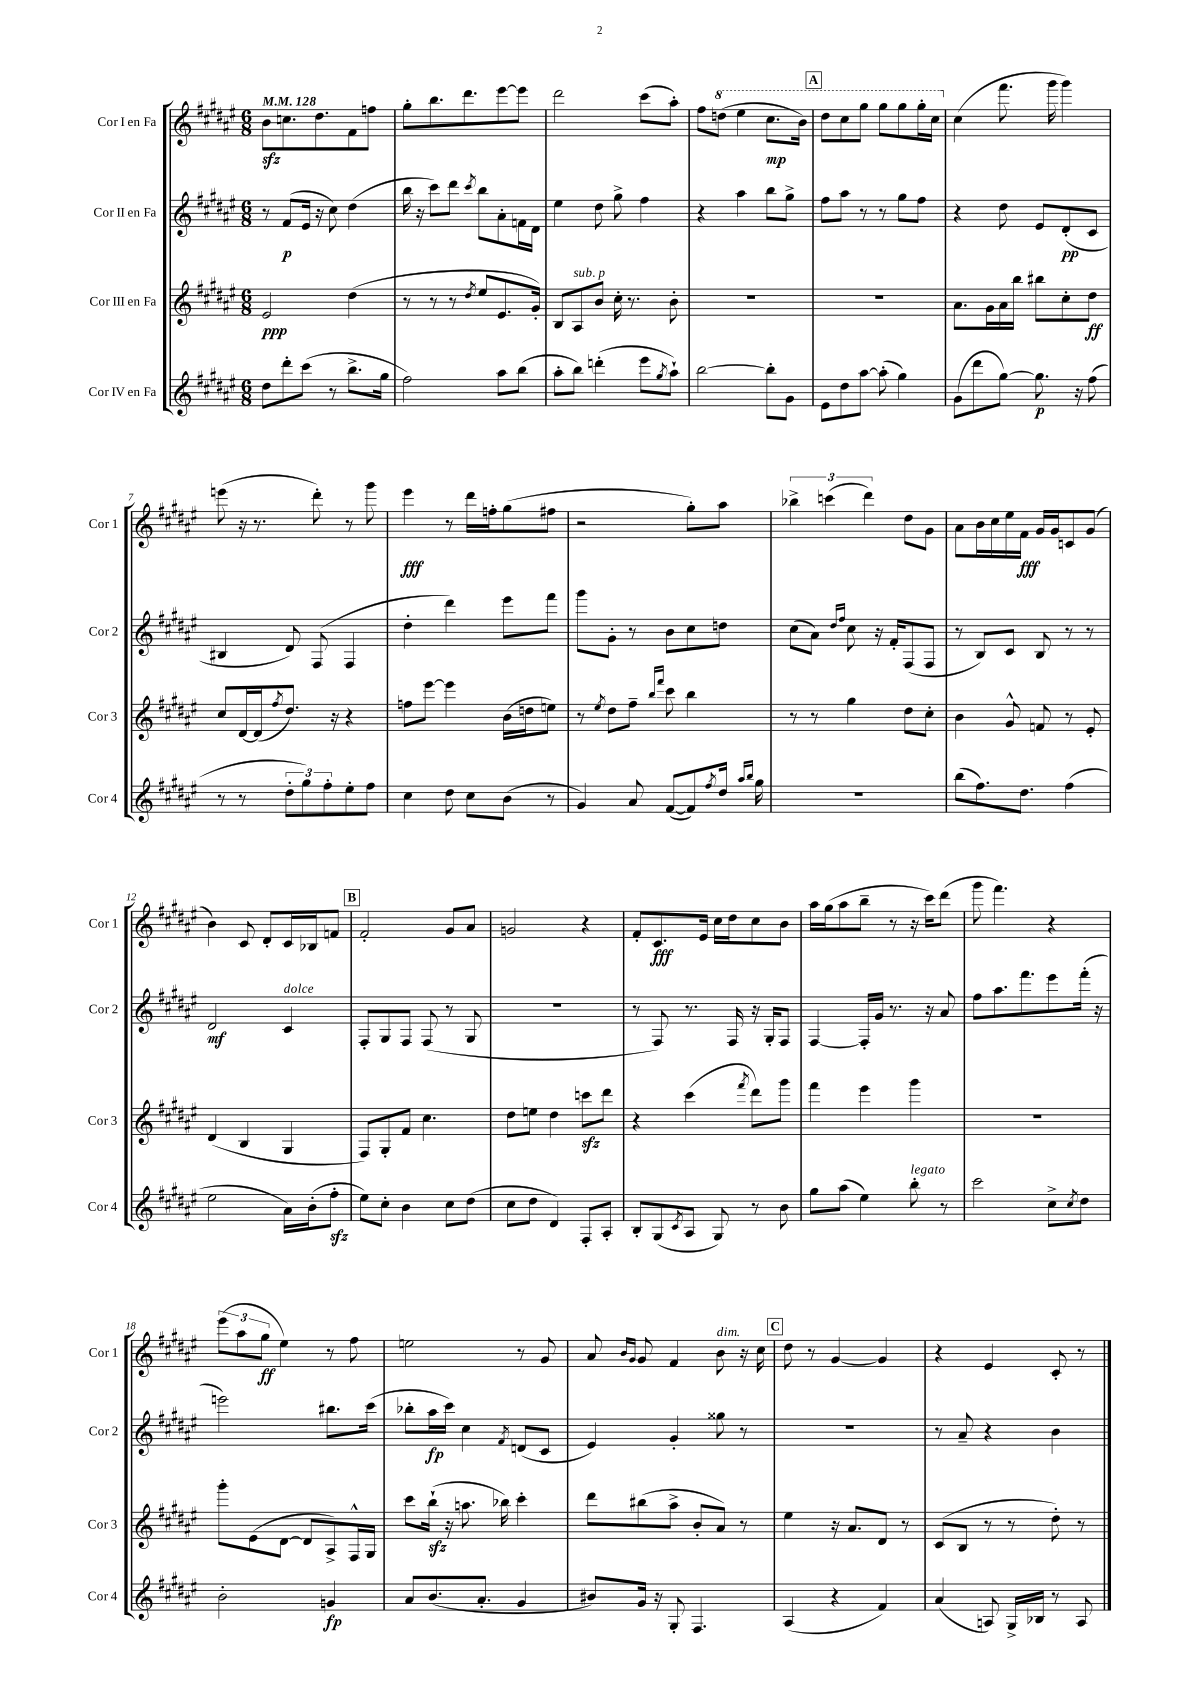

**kern	**kern	**kern	**kern
*staff4	*staff3	*staff2	*staff1
*clefG2	*clefG2	*clefG2	*clefG2
*k[f#c#g#d#a#e#]	*k[f#c#g#d#a#e#]	*k[f#c#g#d#a#e#]	*k[f#c#g#d#a#e#]
*M6/8	*M6/8	*M6/8	*M6/8
*MM128	*MM128	*MM128	*MM128
8dd#\L	2e#/	8r	8b\L
8ddd#'\	.	(8f#/L	8.cc\
(8ccc#\J	.	16e#/Jk	.
.	.	16r	8.dd#\
8r	.	8cc#\)	.
8.bb^\L	(4dd#\	(4dd#\	8f#\
.	.	.	8ff\J
16gg#\Jk	.	.	.
=	=	=	=
2ff#\)	8r	16bb\	8gg#'\L
.	.	16r	.
.	8r	8ccc#\L)	8.bb\
.	8r	8ddd#\J	.
.	.	.	8.ddd#\
.	8qdd#/	8qccc#/	.
.	8ee#/L	8bb\L	.
8aa#\L	8.e#/	8a#'\	[8eee#\
(8bb\J	.	16f\L	8eee#\]J
.	16g#'/Jk)	16d#\JJ	.
=	=	=	=
8aa#'\L	8B/L	4ee#\	2ddd#\
8bb\J)	8A#/	.	.
(4ddd'\	8b/J	8dd#\	.
.	16cc#'\	8gg#^\	.
.	8.r	.	.
8eee#\L	.	4ff#\	(8ccc#\L
8qgg#/	.	.	.
8aa#`\J)	8b'\	.	8aa#'\J)
=	=	=	=
[2bb\	2.r	4r	8ff#\L
.	.	.	(8ddd\J
.	.	4aa#\	4eee#\
8bb'\]L	.	8bb\L	8.ccc#\L
8g#\J	.	8gg#^\J	.
.	.	.	16bb\Jk)
=	=	=	=
8e#\L	2.r	8ff#\L	8ddd#\L
8dd#\	.	8aa#\J	8ccc#\
[8aa#\J	.	8r	8ggg#\J
(8aa#'\]	.	8r	8ggg#\L
4gg#\)	.	8gg#\L	8ggg#\
.	.	8ff#\J	16ggg#'\L
.	.	.	16ccc#\JJ
=	=	=	=
(8g#\L	8.a#\L	4r	(4cc#\
8ddd#\	.	.	.
.	16g#\L	.	.
[8gg#\J)	16a#\	8dd#\	8.fff#\
.	16bb\JJ	.	.
8.gg#\]	8bb#\L	8e#/L	.
.	.	.	16ggg#\
.	8cc#'\	(8d#'/	4ggg#\)
16r	.	.	.
(8ff#\	8dd#\J	8c#/J	.
=	=	=	=
8r	8cc#/L	4B#/	(8eee\
8r	[16d#/L	.	16r
.	(16d#/]J	.	8.r
.	8qff#/	.	.
12dd#'\L	8.dd#/J)	8d#/)	.
12gg#\)	.	.	.
.	.	(8F#/	8ddd#'\)
12ff#'\	.	.	.
.	16r	.	.
8ee#'\	4r	4F#/	8r
8ff#\J	.	.	8ggg#\
=	=	=	=
4cc#\	8ff\L	4dd#'\	4eee#\
.	[8eee#\J	.	.
8dd#\	4eee#\]	4ddd#\)	8r
8cc#\L	.	.	16ddd#\LL
.	.	.	16ff'\J
(8b\J	(16b\LL	8eee#\L	(8gg#\
.	16dd\J	.	.
8r	8ee\J)	8fff#\J	8ff#\J
=	=	=	=
4g#/)	8r	8ggg#\L	2r
.	8qee#/	.	.
.	8dd#\L	8g#'\J	.
8a#/	8ff#~\J	8r	.
.	16qqbb/LL	.	.
.	16qqfff#/JJ	.	.
([8f#/L	8ccc#\	8b\L	.
8f#/])	4bb\	8cc#\	8gg#'\L)
8qff#/	.	.	.
16dd#/Jk	.	8dd\J	8aa#\J
16qqaa#/LL	.	.	.
16qqbb/JJ	.	.	.
16gg#\	.	.	.
=	=	=	=
2.r	8r	(8cc#\L	6bb-^\
.	8r	8a#\J)	.
.	.	.	(6ccc\
.	.	16qqdd#/LL	.
.	.	16qqff#/JJ	.
.	4gg#\	8cc#\	.
.	.	.	6ddd#\)
.	.	16r	.
.	.	16f#'/LK	.
.	8dd#\L	(8F#/	8dd#\L
.	8cc#'\J	8F#/J	8g#\J
=	=	=	=
(8bb\L	4b\	8r	8a#\L
8.ff#\)	.	8B/L)	16b\L
.	.	.	16cc#\
.	8g#^^/	8c#/J	16ee#\
8.dd#\J	.	.	16f#\JJ
.	8f/	8B/	16g#/LL
.	.	.	16g#/J
(4ff#\	8r	8r	8c/
.	8e#'/	8r	(8g#/J
=	=	=	=
2ee#\	(4d#/	2d#/	4b\)
.	4B/	.	8c#/
.	.	.	8d#'/L
16a#\LL)	4G#/	4c#/	16c#/L
(16b'\J	.	.	16B-/J
8ff#'\J	.	.	8f/J
=	=	=	=
8ee#\L)	8F#/L)	8F#'/L	2f#'/
8cc#'\J	8G#'/	8G#/	.
4b\	8f#/J	8F#/J	.
.	4.cc#\	(8F#/	.
8cc#\L	.	8r	8g#/L
(8dd#\J	.	8G#/	8a#/J
=	=	=	=
8cc#\L	8dd#\L	2.r	2g/
8dd#\J	8ee\J	.	.
4d#/)	4dd#\	.	.
8F#'/L	8ccc\L	.	4r
8A#'/J	8ddd#\J	.	.
=	=	=	=
8B'/L	4r	8r	8f#'/L
(8G#/	.	8F#/)	8.c#/
8qc#/	.	.	.
8A#/J	(4ccc#\	8.r	.
.	.	.	16e#/Jk
8G#/)	.	.	16cc#\LL
.	.	16F#/	16dd#\J
.	8qfff#/	.	.
8r	8ddd#\L)	16r	8cc#\
.	.	16G#'/LK	.
8b\	8ggg#\J	8F#/J	8b\J
=	=	=	=
8gg#\L	4fff#\	[4F#/	16aa#\LL
.	.	.	(16gg#\J
(8aa#\J	.	.	8aa#\
4ee#\)	4eee#\	16F#'/]LL	8bb~\J
.	.	16g#/JJ	.
.	.	8.r	8r
8bb'\	4ggg#\	.	16r
.	.	16r	16ccc#\LK)
8r	.	8a#/	(8ddd#\J
=	=	=	=
2ccc#\	2.r	8ff#\L	8ggg#\
.	.	8.aa#\	4.fff#\)
.	.	8.fff#\	.
8cc#^\L	.	8eee#\	4r
8qcc#/	.	.	.
8dd#\J	.	(16fff#'\Jk	.
.	.	16r	.
=	=	=	=
2b'\	8ggg#'\L	2eee\)	(12eee#\L
.	.	.	12aa#\
.	(8e#\	.	.
.	.	.	12gg#\J
.	[8d#\J	.	4ee#\)
.	8d#/]L	.	.
4g/	8A#^/)	8.bb#\L	8r
.	16F#^^/L	.	8ff#\
.	16G#/JJ	(16ccc#\Jk	.
=	=	=	=
8a#/L	8ccc#\L	8bb-'\L	2ee\
(8.b/	(16bb`\Jk	16aa#\L	.
.	16r	16ccc#\JJ)	.
.	8.aa\	4cc#\	.
8.a#'/J	.	.	.
.	16bb-\)	.	.
.	.	8qf#/	.
4g#/	4ccc#'\	(8d/L	8r
.	.	8c#/J	8g#/
=	=	=	=
8b#/L)	8ddd#\L	4e#/)	8a#/
.	.	.	16qqb/LL
.	.	.	16qqg#/JJ
16g#/Jk	(8bb#\	.	8g#/
16r	.	.	.
8G#'/	8aa#^\J	4g#'/	4f#/
4.F#/	8b'/L	.	.
.	8a#/J)	8gg##\	8b\
.	8r	8r	16r
.	.	.	16cc#\
=	=	=	=
(4A#/	4ee#\	2.r	8dd#\
.	.	.	8r
4r	16r	.	[4g#/
.	8.a#/L	.	.
4f#/)	8d#/J	.	4g#/]
.	8r	.	.
=	=	=	=
(4a#/	(8c#/L	8r	4r
.	8B/J	8a#~/	.
8A/)	8r	4r	4e#/
16G#^/LL	8r	.	.
16B-/JJ	.	.	.
8r	8dd#'\)	4b\	8c#'/
8A/	8r	.	8r
==	==	==	==
*-	*-	*-	*-
